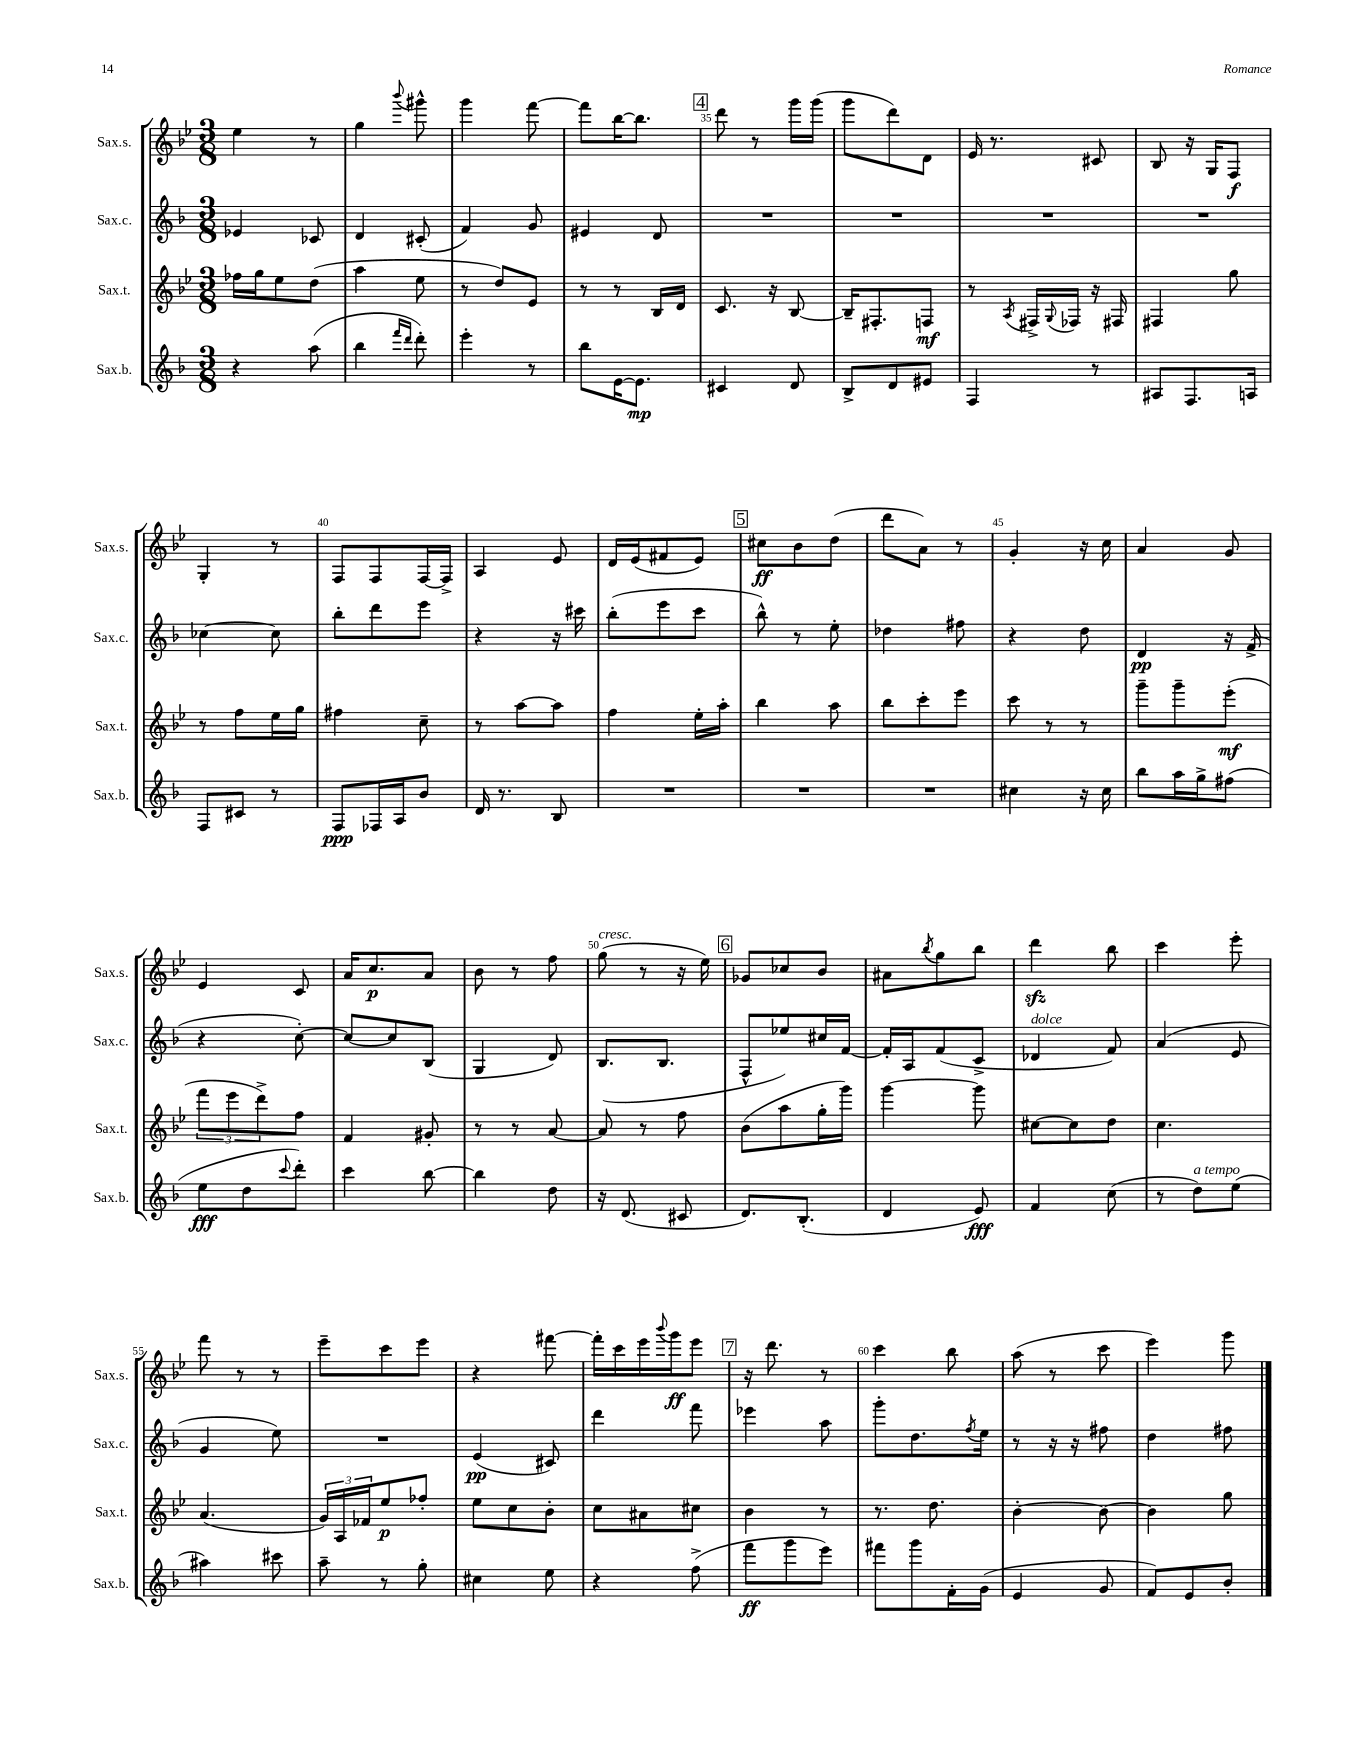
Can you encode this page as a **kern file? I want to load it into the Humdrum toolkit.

**kern	**kern	**kern	**kern
*staff4	*staff3	*staff2	*staff1
*clefG2	*clefG2	*clefG2	*clefG2
*k[b-]	*k[b-e-]	*k[b-]	*k[b-e-]
*M3/8	*M3/8	*M3/8	*M3/8
4r	16ff-	4e-	4ee-
.	16gg	.	.
.	8ee-	.	.
(8aa	(8dd	8c-	8r
=	=	=	=
4bb-	4aa	4d	4gg
16qqfff	.	.	.
16qqddd	.	.	8qqbbb-
8ddd')	8ee-	(8c#'	8ggg#^^
=	=	=	=
4eee'	8r	4f)	4ggg
.	8dd)	.	.
8r	8e-	8g	[8fff
=	=	=	=
8bb-	8r	4e#	8fff]
[16e	8r	.	[16bb-
8.e]	.	.	8.bb-]
.	16B-	8d	.
.	16d	.	.
=	=	=	=
4c#	8.c	4.r	8ddd
.	.	.	8r
.	16r	.	.
8d	[8B-	.	16ggg
.	.	.	(16ggg
=	=	=	=
8B-^	16B-~]	4.r	8ggg
.	8.F#'	.	.
8d	.	.	8ddd)
8e#	8F	.	8d
=	=	=	=
4F	8r	4.r	16e-
.	.	.	8.r
.	8qA	.	.
.	16F#^	.	.
.	8qqG	.	.
.	16F-	.	.
8r	16r	.	8c#
.	16F#	.	.
=	=	=	=
8A#	4F#	4.r	8B-
8.F	.	.	16r
.	.	.	16G
.	8gg	.	8F
16A	.	.	.
=	=	=	=
8F	8r	[4cc-	4G'
8c#	8ff	.	.
8r	16ee-	8cc-]	8r
.	16gg	.	.
=	=	=	=
8F	4ff#	8bb-'	8F
16F-	.	8ddd	8F
16A	.	.	.
8b-	8cc~	8eee	[16F
.	.	.	16F^]
=	=	=	=
16d	8r	4r	4A
8.r	.	.	.
.	[8aa	.	.
8B-	8aa]	16r	8e-
.	.	16ccc#	.
=	=	=	=
4.r	4ff	(8bb-'	16d
.	.	.	(16e-
.	.	8eee	8f#
.	16ee-'	8ccc	8e-)
.	16aa'	.	.
=	=	=	=
4.r	4bb-	8bb-^^)	8cc#
.	.	8r	8b-
.	8aa	8ee'	(8dd
=	=	=	=
4.r	8bb-	4dd-	8ddd
.	8ccc'	.	8a)
.	8eee-	8ff#	8r
=	=	=	=
4cc#	8ccc	4r	4g'
.	8r	.	.
16r	8r	8dd	16r
16cc#	.	.	16cc
=	=	=	=
8bb-	8ggg~	4d	4a
16aa	8ggg~	.	.
16gg^	.	.	.
(8ff#	(8eee-'	16r	8g
.	.	(16f^	.
=	=	=	=
8ee	12fff	4r	4e-
.	12eee-	.	.
8dd	.	.	.
.	12ddd^)	.	.
8qqccc	.	.	.
8ddd')	8ff	[8cc')	8c
=	=	=	=
4ccc	4f	8cc_	16a
.	.	.	8.cc
.	.	8cc]	.
[8bb-	8g#'	(8B-	8a
=	=	=	=
4bb-]	8r	4G	8b-
.	8r	.	8r
8dd	[8a	8d)	8ff
=	=	=	=
16r	8a]	(8.B-	(8gg
(8.d	.	.	.
.	8r	.	8r
.	.	8.B-	.
8c#	8ff	.	16r
.	.	.	16ee-)
=	=	=	=
8.d)	(8b-	8F^^	8g-
.	8aa	8ee-)	8cc-
(8.B-'	.	.	.
.	16gg'	16cc#	8b-
.	16ggg)	[16f	.
=	=	=	=
4d	[4ggg	16f']	8a#
.	.	16A	.
.	.	.	8qbb-
.	.	(8f	8gg
8e)	8ggg]	8c^	8bb-
=	=	=	=
4f	[8cc#	4d-	4ddd
.	8cc#]	.	.
(8cc	8dd	8f)	8bb-
=	=	=	=
8r	4.cc	(4a	4ccc
8dd)	.	.	.
(8ee	.	8e	8eee-'
=	=	=	=
4aa#)	(4.a	4g	8fff
.	.	.	8r
8ccc#	.	8ee)	8r
=	=	=	=
8aa~	24g)	4.r	8eee-~
.	24A	.	.
.	24f-	.	.
8r	8ee-	.	8ccc
8gg'	8ff-'	.	8eee-
=	=	=	=
4cc#	8ee-	(4e	4r
.	8cc	.	.
8ee	8b-'	8c#)	[8fff#
=	=	=	=
4r	8cc	4ddd	16fff#']
.	.	.	16ccc
.	8a#	.	16eee-
.	.	.	8qqbbb-
.	.	.	16ggg
(8ff^	8cc#	8fff	8eee-
=	=	=	=
8fff	4b-	4eee-	16r
.	.	.	8.ddd
8ggg	.	.	.
8eee)	8r	8aa	8r
=	=	=	=
8fff#	8.r	8ggg'	4ccc
8ggg	.	8.dd	.
.	8.dd	.	.
16f'	.	.	8bb-
.	.	8qff	.
(16g	.	16ee	.
=	=	=	=
4e	[4b-'	8r	(8aa
.	.	16r	8r
.	.	16r	.
8g	8b-_	8ff#	8ccc
=	=	=	=
8f)	4b-]	4dd	4eee-)
8e	.	.	.
8b-'	8gg	8ff#	8ggg
==	==	==	==
*-	*-	*-	*-
